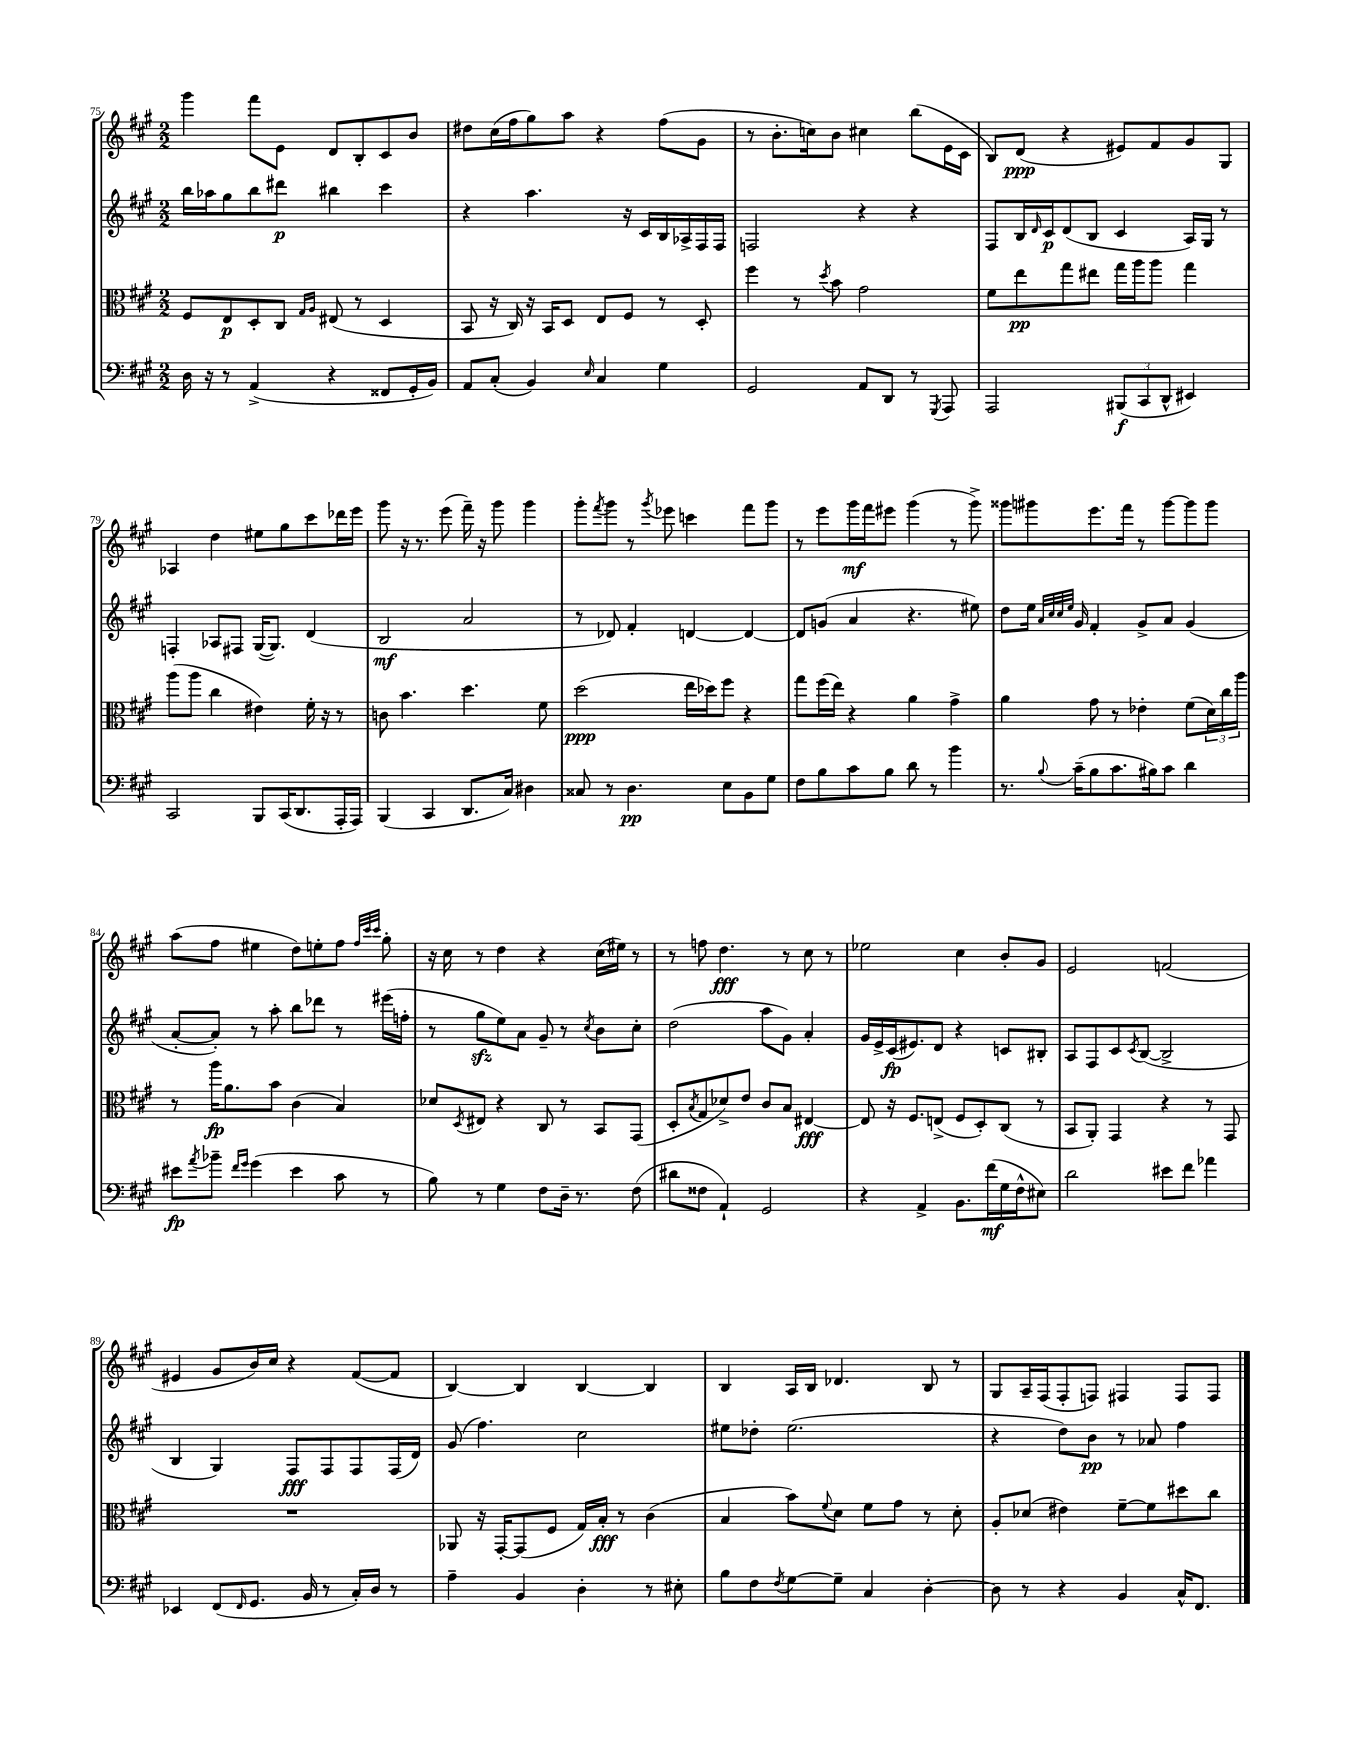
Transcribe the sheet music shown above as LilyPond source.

<<
\new StaffGroup <<
\new Staff = "s0" {
    \clef treble \key a \major \numericTimeSignature \time 2/2
    gis'''4 fis'''8 e'8 d'8 b8-. cis'8 b'8 |
    dis''8 cis''16( fis''16 gis''8) a''8 r4 fis''8( gis'8 |
    r8 b'8.-. c''16) b'8 cis''4 b''8( e'16 cis'16 |
    b8) d'8\ppp( r4 eis'8) fis'8 gis'8 gis8 |
    aes4 d''4 eis''8 gis''8 cis'''8 des'''16 e'''16 |
    gis'''8 r16 r8. e'''8( fis'''16--) r16 gis'''8 gis'''4 |
    gis'''8-. \acciaccatura { fis'''8 } gis'''8 r8 \acciaccatura { gis'''8 } ees'''8 c'''4 fis'''8 gis'''8 |
    r8 e'''8 gis'''16\mf fis'''16 eis'''8 gis'''4( r8 gis'''8->) |
    gisis'''8 gis'''8 e'''8. fis'''16 r8 gis'''8~ gis'''8 gis'''8 |
    a''8( fis''8 eis''4 d''8) e''8-. fis''8 \grace { fis''32 cis'''32 cis'''32 } gis''8-. |
    r16 cis''16 r8 d''4 r4 cis''16( eis''16) r8 |
    r8 f''8 d''4.\fff r8 cis''8 r8 |
    ees''2 cis''4 b'8-. gis'8 |
    e'2 f'2( |
    eis'4 gis'8 b'16) cis''16 r4 fis'8~( fis'8 |
    b4~) b4 b4~ b4 |
    b4 a16 b16 des'4. b8 r8 |
    gis8 a16-- fis16( fis8-. f8) fis4 fis8 fis8 \bar "|." |
}
\new Staff = "s1" {
    \clef treble \key a \major \numericTimeSignature \time 2/2
    b''16 aes''16 gis''8 b''8 dis'''8\p bis''4 cis'''4 |
    r4 a''4. r16 cis'16 b16 aes16-> fis16 fis16 |
    f2 r4 r4 |
    fis8 b16 \grace { d'16 } cis'16\p d'8( b8 cis'4 a16) gis16 r8 |
    f4-. aes8 fis8 gis16~( gis8.) d'4( |
    b2\mf a'2 |
    r8 des'8) fis'4-. d'4~ d'4~ |
    d'8 g'8( a'4 r4. eis''8) |
    d''8 e''16 \grace { a'32 cis''32 cis''32 e''32 } gis'16 fis'4-. gis'8-> a'8 gis'4( |
    a'8~-. a'8-.) r8 a''8-. b''8 des'''8 r8 eis'''16( f''16-. |
    r8 gis''8\sfz e''8) a'8 gis'8-- r8 \acciaccatura { cis''8 } b'8 cis''8-. |
    d''2( a''8 gis'8) a'4-. |
    gis'16 e'16-> cis'16\fp( eis'8.) d'8 r4 c'8 bis8-. |
    a8 fis8 cis'8 \acciaccatura { cis'8 } b8~( b2-> |
    b4 gis4) fis8\fff fis8 fis8 fis16( d'16) |
    gis'8( fis''4.) cis''2 |
    eis''8 des''8-. eis''2.( |
    r4 d''8) b'8\pp r8 aes'8 fis''4 \bar "|." |
}
\new Staff = "s2" {
    \clef alto \key a \major \numericTimeSignature \time 2/2
    fis8 e8\p d8-. cis8 \grace { gis16 a16 } eis8( r8 d4 |
    b,8 r16 cis16) r16 b,16 d8 e8 fis8 r8 d8-. |
    fis''4 r8 \acciaccatura { d''8 } b'8 gis'2 |
    fis'8 e''8\pp gis''8 eis''8 gis''16 a''16 a''8 gis''4 |
    a''8( a''8 cis''4 eis'4) fis'16-. r16 r8 |
    c'8 b'4. d''4. fis'8 |
    d''2\ppp( e''16 des''16) fis''8 r4 |
    gis''8 fis''16( e''16) r4 a'4 gis'4-> |
    a'4 gis'8 r8 ees'4-. fis'8( \tuplet 3/2 { d'16) cis''16 a''16 } |
    r8 a''16\fp a'8. b'8 cis'4( b4) |
    des'8 \acciaccatura { d8 } eis8 r4 cis8 r8 b,8 gis,8( |
    d8-. \acciaccatura { b8 } gis8 des'8->) e'8 cis'8 b8 eis4~\fff |
    eis8 r16 fis8. e8->( fis8 d8-.) cis8( r8 |
    b,8 a,8-.) gis,4 r4 r8 gis,8 |
    R1 |
    aes,8 r16 gis,16~-. gis,8( fis8 gis16) b16-.\fff r8 cis'4( |
    b4 b'8) \appoggiatura { fis'8 } d'8 fis'8 gis'8 r8 d'8-. |
    a8-. des'8( eis'4) fis'8~-- fis'8 dis''8 cis''8 \bar "|." |
}
\new Staff = "s3" {
    \clef bass \key a \major \numericTimeSignature \time 2/2
    d16 r16 r8 a,4->( r4 fisis,8 gis,16-. b,16) |
    a,8 cis8-.( b,4) \grace { e16 } cis4 gis4 |
    gis,2 a,8 d,8 r8 \acciaccatura { gis,,8 } a,,8 |
    a,,2 \tuplet 3/2 { bis,,8\f( cis,8 d,8-^ } eis,4) |
    cis,2 b,,8 cis,16( d,8. a,,16-. a,,16) |
    b,,4( cis,4 d,8. cis16) dis4 |
    cisis8 r8 d4.\pp e8 b,8 gis8 |
    fis8 b8 cis'8 b8 d'8 r8 b'4 |
    r8. \appoggiatura { b8 } cis'16--( b8 cis'8. bis16) cis'8 d'4 |
    eis'8\fp \acciaccatura { a'8 } bes'8-- \grace { fis'16 gis'16 } gis'4( eis'4 cis'8 r8 |
    b8) r8 gis4 fis8 d16-- r8. fis8( |
    dis'8 fisis8 a,4-!) gis,2 |
    r4 a,4-> b,8. fis'16\mf( gis16 fis16-^ eis8) |
    d'2 eis'8 fis'8 aes'4 |
    ees,4 fis,8( \grace { fis,16 } gis,8. b,16 r8 cis16-.) d16 r8 |
    a4-- b,4 d4-. r8 eis8-. |
    b8 fis8 \acciaccatura { fis8 } gis8~ gis8-- cis4 d4~-. |
    d8 r8 r4 b,4 cis16-^ fis,8. \bar "|." |
}
>>
>>
\layout { \context { \Score currentBarNumber = #75 } }
